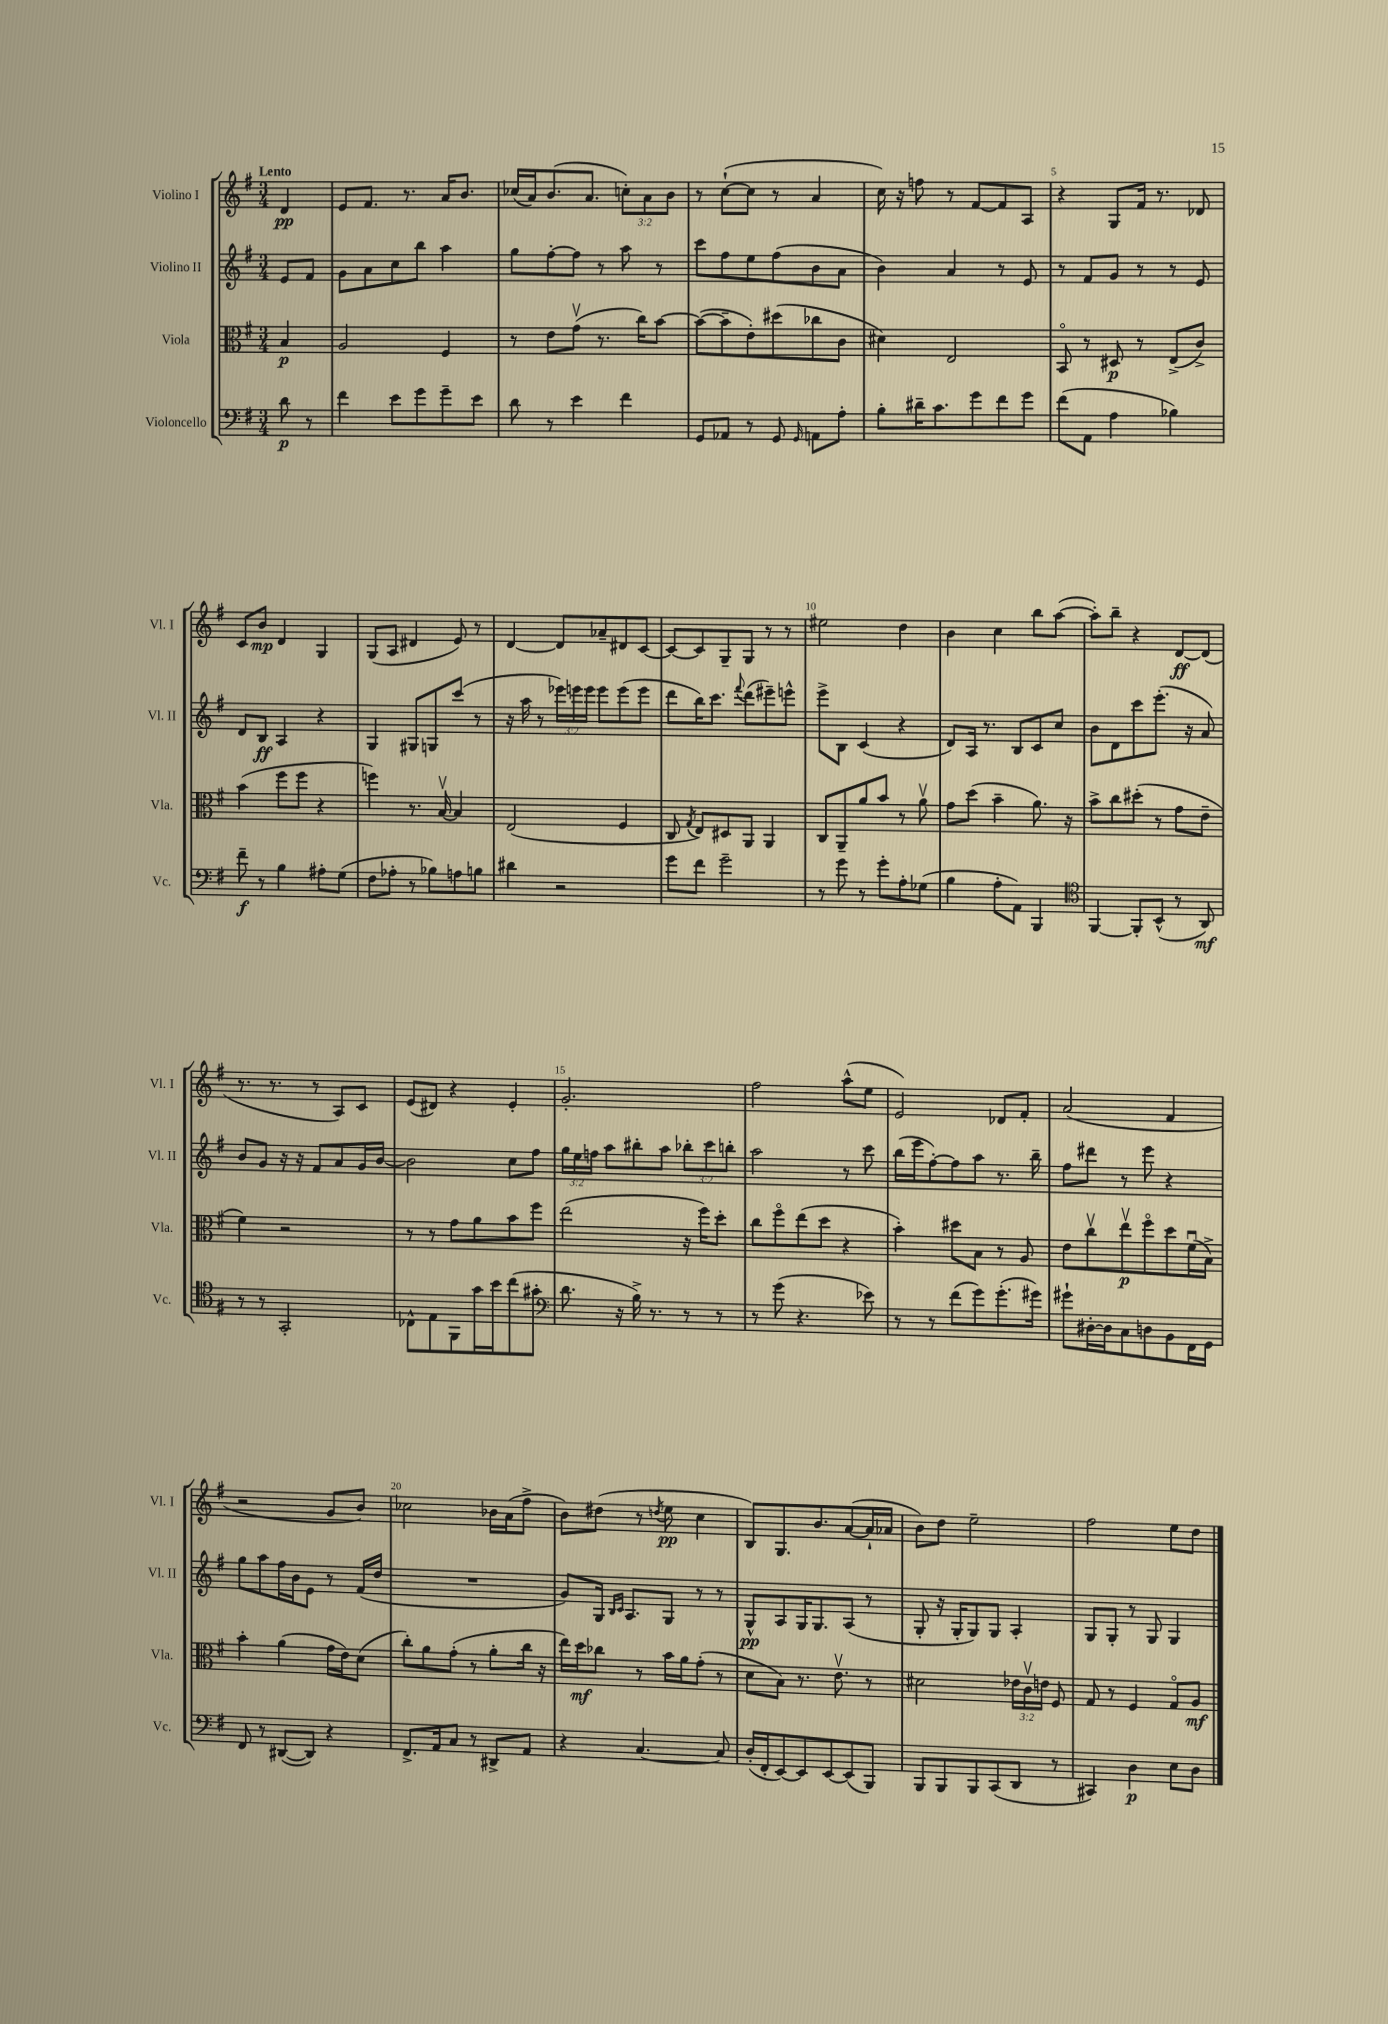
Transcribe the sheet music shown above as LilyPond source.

<<
\new StaffGroup <<
\new Staff = "s0" \with { instrumentName = "Violino I" shortInstrumentName = "Vl. I" } {
    \clef treble \key g \major \numericTimeSignature \time 3/4 \override Staff.TupletNumber.text = #tuplet-number::calc-fraction-text \partial 4 \tempo "Lento"
    \autoBeamOff d'4\pp |
    e'8[ fis'8.] r8. a'16[ b'8.] |
    ces''16[( a'16) b'8.( a'8.] \tuplet 3/2 { c''8[-.) a'8 b'8] } |
    r8 c''8[~-!( c''8] r8 a'4 |
    c''16) r16 f''8 r8 fis'8[~ fis'8 a8] |
    r4 g8[ fis'16] r8. des'8 |
    c'8[ b'8]\mp d'4 g4 |
    g8[( a8] dis'4 e'8) r8 |
    d'4~ d'8[ aes'8-- dis'8 c'8]~ |
    c'8[~ c'8 g8-- g8] r8 r8 |
    eis''2 d''4 |
    b'4 c''4 b''8[ a''8]~( |
    a''8[-.) b''8]-- r4 d'8[~\ff d'8]( |
    r8. r8. r8 a8[) c'8] |
    e'8[( dis'8]) r4 e'4-. |
    g'2.-. |
    fis''2 a''8[-^( e''8] |
    e'2) des'8[ fis'8]-. |
    a'2( fis'4 |
    r2 g'8[ b'8]) |
    ces''2 bes'16[ a'16( fis''8]-> |
    b'8[) dis''8]( r8 \acciaccatura { d''8 } e''8\pp c''4 |
    b8[) g8. b'8. a'8~( a'16-! aes'16] |
    b'8[) d''8] e''2-- |
    fis''2 e''8[ d''8] \bar "|." |
}
\new Staff = "s1" \with { instrumentName = "Violino II" shortInstrumentName = "Vl. II" } {
    \clef treble \key g \major \numericTimeSignature \time 3/4 \override Staff.TupletNumber.text = #tuplet-number::calc-fraction-text \partial 4
    \autoBeamOff e'8[ fis'8] |
    g'8[ a'8 c''8 b''8] a''4 |
    g''8[ fis''8~-. fis''8] r8 a''8 r8 |
    c'''8[ fis''8 e''8 fis''8( b'8 a'8] |
    b'4) a'4 r8 e'8 |
    r8 fis'8[ g'8] r8 r8 e'8 |
    d'8[ b8]\ff a4 r4 |
    g4 gis8[ g8 c'''8]( r8 |
    r16 a''16 r8 \tuplet 3/2 { ees'''16[) e'''16 e'''16] } e'''8[ e'''8( e'''8] |
    d'''8[ b''16) c'''8.] \appoggiatura { fis'''8 } d'''8[( eis'''8--) e'''8]-^ |
    e'''8[-> b8] c'4( r4 |
    d'8[) a16] r8. b8[ c'8 c''8] |
    b'8[ d'8 c'''8 e'''8.]-.( r16 a'8) |
    b'8[ g'8] r16 r16 fis'8[ a'8 g'16 b'16]~ |
    b'2 c''8[ fis''8] |
    \tuplet 3/2 { g''16[ e''16 f''16] } a''8[ bis''8-. a''8] \tuplet 3/2 { bes''8[-. c'''8 b''8]-. } |
    a''2 r8 c'''8 |
    b''16[( e'''16 fis''8~-.) fis''8 a''8] r8. b''16-- |
    fis''8[ dis'''8] r8 e'''8 r4 |
    g''8[ a''8 fis''16 b'16 e'8] r8 fis'16[( d''16] |
    R2. |
    g'8[) g16] \grace { b16[ c'16] } a8.[ g8] r8 r8 |
    g8[-^\pp a8 g16 g8. a8]( r8 |
    g8-. r16 g16[-. g8) g8] a4-. |
    g8[ g8]-. r8 g8 g4 \bar "|." |
}
\new Staff = "s2" \with { instrumentName = "Viola" shortInstrumentName = "Vla." } {
    \clef alto \key g \major \numericTimeSignature \time 3/4 \override Staff.TupletNumber.text = #tuplet-number::calc-fraction-text \partial 4
    \autoBeamOff b4\p |
    a2 fis4 |
    r8 e'8[ g'8]\upbow( r8. c''16[) b'8]~ |
    b'8[~( b'8-- e'8-.) dis''8( ces''8 c'8] |
    dis'4) e2 |
    b,8\flageolet r8 dis8\p r8 e8[->( c'8]->) |
    b'4( fis''8[ fis''8] r4 |
    f''4) r8. b16~\upbow b4 |
    e2( fis4 |
    c8 \acciaccatura { g8 } e8[) dis8 a,8] a,4 |
    c8[ a,8-- a'8 b'8] r8 a'8\upbow |
    g'8[ d''8]( b'4-- a'8.) r16 |
    b'8[-> c''8 dis''8]-.( r8 g'8[ e'8]-- |
    fis'4) r2 |
    r8 r8 g'8[ a'8 b'8 fis''8] |
    e''2( r16 fis''16[) d''8]-. |
    c''8[ fis''8\flageolet e''8( d''8] r4 |
    b'4-.) dis''8[ b8] r8 a8 |
    e'8[ c''8\upbow e''8\upbow\p fis''8\flageolet d''8 fis'16\downbow( b16]->) |
    b'4-. a'4( g'16[ e'16) d'8]( |
    c''8[-.) a'8 g'8]-.( r8 a'8[-. c''16] r16 |
    e''16[) d''16\mf ces''8] r8 b'16[ a'16 g'8]-.( r8 |
    d'8[ b8]) r8. e'8.\upbow r8 |
    dis'2 \tuplet 3/2 { ees'16[ c'16\upbow e'16] } fis8 |
    g8 r8 fis4 g8[\flageolet a8]\mf \bar "|." |
}
\new Staff = "s3" \with { instrumentName = "Violoncello" shortInstrumentName = "Vc." } {
    \clef bass \key g \major \numericTimeSignature \time 3/4 \partial 4
    \autoBeamOff d'8\p r8 |
    fis'4 e'8[ g'8 g'8-- e'8] |
    d'8 r8 e'4 fis'4 |
    g,8[ aes,8] r8 g,8 \grace { g,16 } a,8[ a8]-. |
    b8[-. dis'16-- c'8. g'8 fis'8 g'8] |
    fis'8[( a,8] a4 bes4) |
    fis'8--\f r8 b4 ais8[-. g8]( |
    fis8[ aes8]-. r8 bes8[) a8 b8] |
    dis'4 r2 |
    g'8[ fis'8] g'2-- |
    r8 g'8 r8 g'8[-. a8-. ges8]( |
    b4 a8[-. a,8]) b,,4 |
    \clef tenor fis,4~ fis,8[-. b,8]-^( r8 a,8\mf) |
    r8 r8 g,2-. |
    ces8[-^ e8 fis,8 g'16 b'16 c''8( gis'8]-. |
    \clef bass d'8. r16 b16->) r8. r8 r8 |
    r8 g'8( r4. ees'8) |
    r8 r8 fis'8[( g'8) g'8.-.( gis'16]) |
    gis'8[-! dis16~-. dis16 c8 d8 b,8 fis,16 g,16] |
    fis,8 r8 dis,8[~( dis,8]) r4 |
    fis,8.[-> a,16 c8] r8 dis,8[-> a,8] |
    r4 c4.~ c8 |
    d16[-.( fis,16-. e,8~) e,8 e,8~ e,8( b,,8]) |
    b,,8[ b,,8 b,,8 c,8( d,8] r8 |
    cis,4) d4\p e8[ d8] \bar "|." |
}
>>
>>
\layout { \context { \Score \override BarNumber.break-visibility = ##(#f #t #t) barNumberVisibility = #(every-nth-bar-number-visible 5) } }
